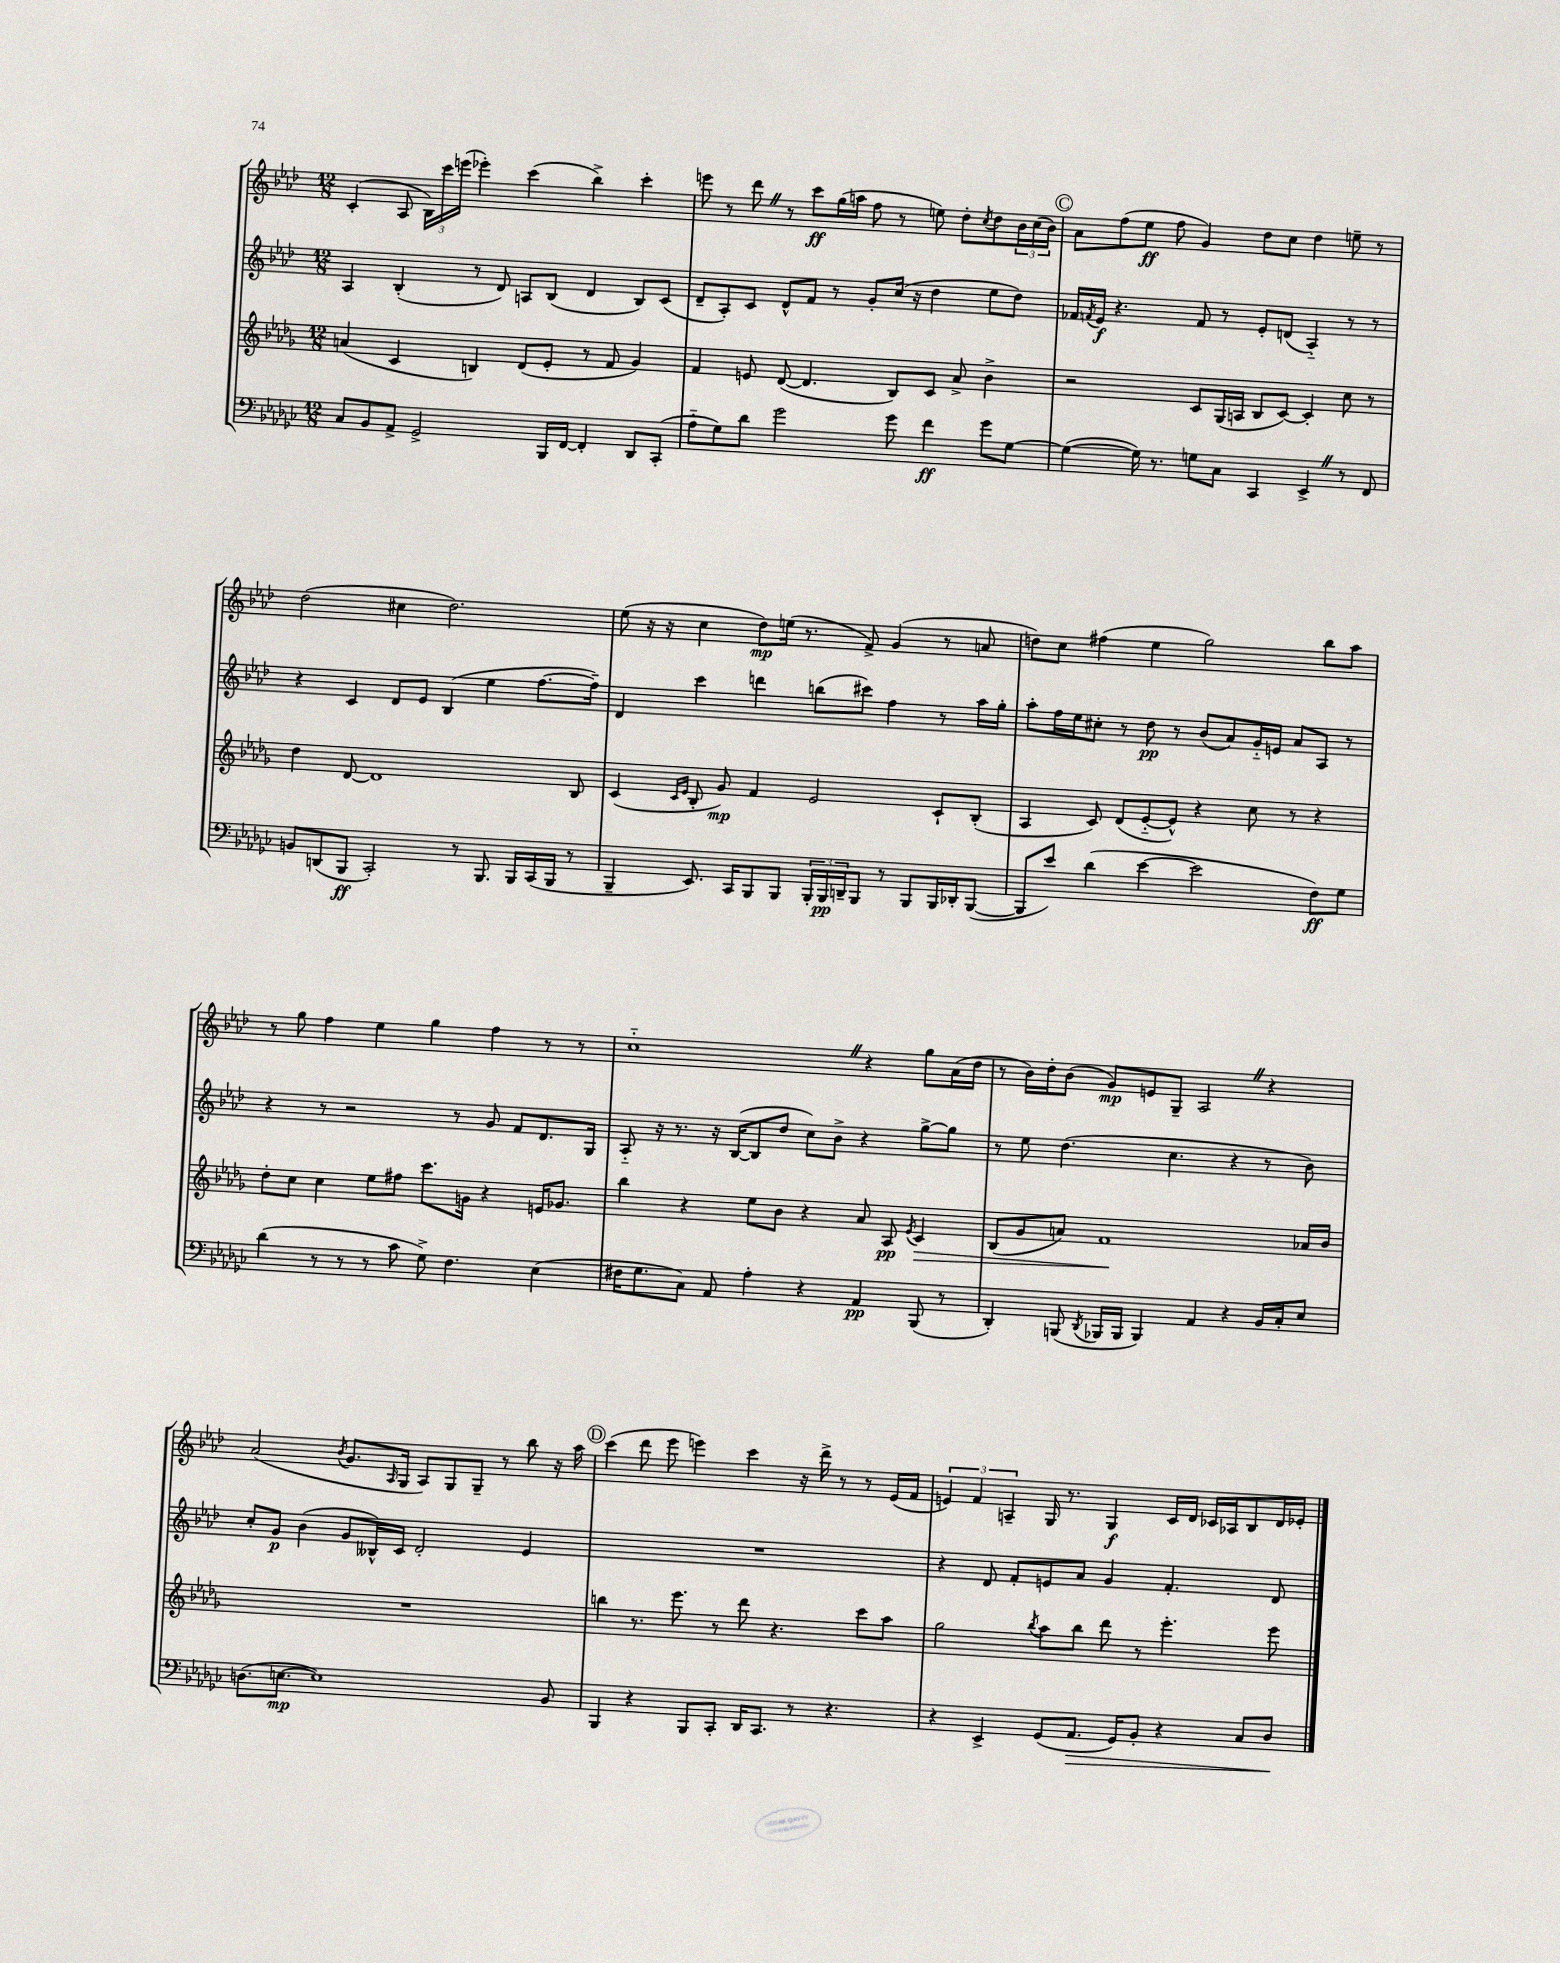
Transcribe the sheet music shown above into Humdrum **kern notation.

**kern	**kern	**kern	**kern
*staff4	*staff3	*staff2	*staff1
*clefF4	*clefG2	*clefG2	*clefG2
*k[b-e-a-d-g-c-]	*k[b-e-a-d-g-]	*k[b-e-a-d-]	*k[b-e-a-d-]
*M12/8	*M12/8	*M12/8	*M12/8
8C-	(4a	4A-	(4c'
8BB-	.	.	.
8AA-^	4c	(4B-'	8A-
2GG-^	.	.	24B-)
.	.	.	24ccc
.	.	.	(24eee
.	4B)	8r	4eee-')
.	.	8d-)	.
.	(8d-	8A	(4ccc
16BBB-	8e-'	(8B-	.
[16FF	.	.	.
4FF']	8r	4d-	4bb-^)
.	8f	.	.
8DD-	4g-)	8B-)	4ccc'
(8CC-'	.	(8c	.
=	=	=	=
8A-'~	4f	8d-~	8eee
8G-)	.	8A-')	8r
8d-	8e	8c	8ddd-
2g-	([8d-	8d-^^	8r
.	4.d-]	8f	8ccc
.	.	8r	(16gg
.	.	.	16aa
.	.	8g'	8ff
8g-	8B-)	(16cc	8r
.	.	16r	.
4f	8c	4dd-	8ee)
.	8a-^	.	8dd-'
.	.	.	8qcc
8g-	4b-^	8ee-	8dd-
[8G-	.	8dd-)	24b-
.	.	.	(24cc
.	.	.	24b-)
=	=	=	=
(4G-_	2r	16f-	8a-
.	.	8qf	.
.	.	16e-	.
.	.	4.r	(8ff
16G-])	.	.	8ee-
8.r	.	.	.
.	.	.	8ff
8G	8c	8f	4g)
8C-	(16G-	8r	.
.	16A	.	.
4CC-	8B-	8e-'	8dd-
.	[8c)	(8d	8cc
4EE-^	4c']	4A-'~)	4dd-
8r	8cc	8r	8ee~
8FF	8r	8r	8r
=	=	=	=
8BB	4dd-	4r	(2dd-
(8DD	.	.	.
8BBB-	[8d-	4c	.
2CC-')	1d-]	.	.
.	.	8d-	4cc#
.	.	8e-	.
.	.	(4B-	2.dd-)
8r	.	.	.
8.BBB-	.	4ee-	.
16BBB-	.	.	.
(16CC-	.	[8.ff	.
16BBB-	.	.	.
8r	8B-	.	.
.	.	16ff~])	.
=	=	=	=
4BBB-~	(4c	4d-	(8ee-
.	.	.	16r
.	.	.	16r
.	16qqc	.	.
.	16qqe-	.	.
8.EE-)	8B-'	4ccc	4cc
.	8g-)	.	.
16CC-	.	.	.
8BBB-	4f	4ddd	8dd-)
8BBB-	.	.	(16ee
.	.	.	8.r
24BBB-'	2e-	(8bb	.
24BBB-	.	.	.
24DD~	.	.	.
8BBB-	.	8ccc#)	8f^)
8r	.	4ff	(4g
8BBB-	.	.	.
16BBB-	8c`	8r	8r
16DD-'	.	.	.
([8BBB-	(8B-'	16aa-	8a
.	.	16gg'	.
=	=	=	=
8BBB-]	4A-	8aa-'	8dd)
8e-)	.	16ff	8cc
.	.	16ee-	.
(4d-	8c)	8cc#'	(4ff#
.	(8d-	8r	.
[4e-	[8e-'~	8dd-	4ee-
.	8e-^^])	8r	.
2e-]	4r	(8b-	2gg)
.	.	8a-)	.
.	8cc	16g'~	.
.	.	16e	.
.	8r	8a-	.
8F)	4r	8A-	8bb-
8G-	.	8r	8aa-
=	=	=	=
(4d-	8dd-'	4r	8r
.	8cc	.	8gg
8r	4cc	8r	4ff
8r	.	2r	.
8r	8ee-	.	4ee-
8c-	8ff#	.	.
8G-^)	8.ccc	.	4gg
4.F	.	8r	.
.	16g	.	.
.	4r	8g	4ff
.	.	8f	.
(4E-	16e	8.d-	8r
.	8.g-	.	.
.	.	.	8r
.	.	16G	.
=	=	=	=
16F#	4bb-	8A-'~	1cc'~
8.G-	.	.	.
.	.	16r	.
.	.	8.r	.
8C-)	4r	.	.
8AA-	.	16r	.
.	.	([16B-	.
4A-'	8ee-	8B-]	.
.	8b-	8dd-	.
4r	4r	8cc)	.
.	.	8b-^	.
4AA-	8a-	4r	4r
.	8A-	.	.
.	8qe-	.	.
(8BBB-	4c	[8gg^	8gg
8r	.	8gg]	(16a-
.	.	.	16dd-
=	=	=	=
4DD-')	(8B-	8r	8r
.	8g-	8ee-	16b-)
.	.	.	16dd-'
(8BBB	8a)	(4.dd-	(8b-
8qDD-	.	.	.
16BBB-	1f	.	8g)
16BBB-	.	.	.
4BBB-)	.	.	8e
.	.	4.cc	8G~
4AA-	.	.	2A-
4r	.	4r	.
16BB-	.	8r	4r
16C-'	.	.	.
8E-	16a-	8b-)	.
.	16b-	.	.
=	=	=	=
(8.D	1.r	8cc'	(2a-
.	.	8g	.
[8.E	.	.	.
.	.	(4b-	.
1E])	.	.	.
.	.	.	8qb-
.	.	8g	8.g
.	.	16B--^^)	.
.	.	.	16qqA-
.	.	16c	16G
.	.	2d-'	8A-)
.	.	.	8G
.	.	.	8G~
.	.	.	8r
.	.	4e-	8bb-
8BB-	.	.	16r
.	.	.	16aa-
=	=	=	=
4BBB-	4bb	1.r	(4ccc
4r	8.r	.	8ddd-
.	.	.	8eee-
.	8.eee-	.	.
8BBB-	.	.	4eee)
8CC-'	8r	.	.
16DD-	8ddd-	.	4ccc
8.CC-	.	.	.
.	4.r	.	.
8r	.	.	16r
.	.	.	16ddd-^
4.r	.	.	8r
.	8ccc	.	8r
.	8aa-	.	(16e-
.	.	.	16f
=	=	=	=
4r	2gg-	4r	6e)
.	.	.	6f
4EE-^	.	8d-	.
.	.	.	6A~
.	.	8f'	.
.	8qbb-	.	.
(8GG-	8aa-	8e	16G
.	.	.	8.r
8.AA-	8bb-	8a-	.
.	8ddd-	4g	4G
16GG-)	.	.	.
8BB-'	8r	.	.
4r	4.eee-'	4.f'	16c
.	.	.	16d-
.	.	.	16c-
.	.	.	16A-
8C-	.	.	8B-
8D-	8eee-	8d-	16d-
.	.	.	16e-'
==	==	==	==
*-	*-	*-	*-
